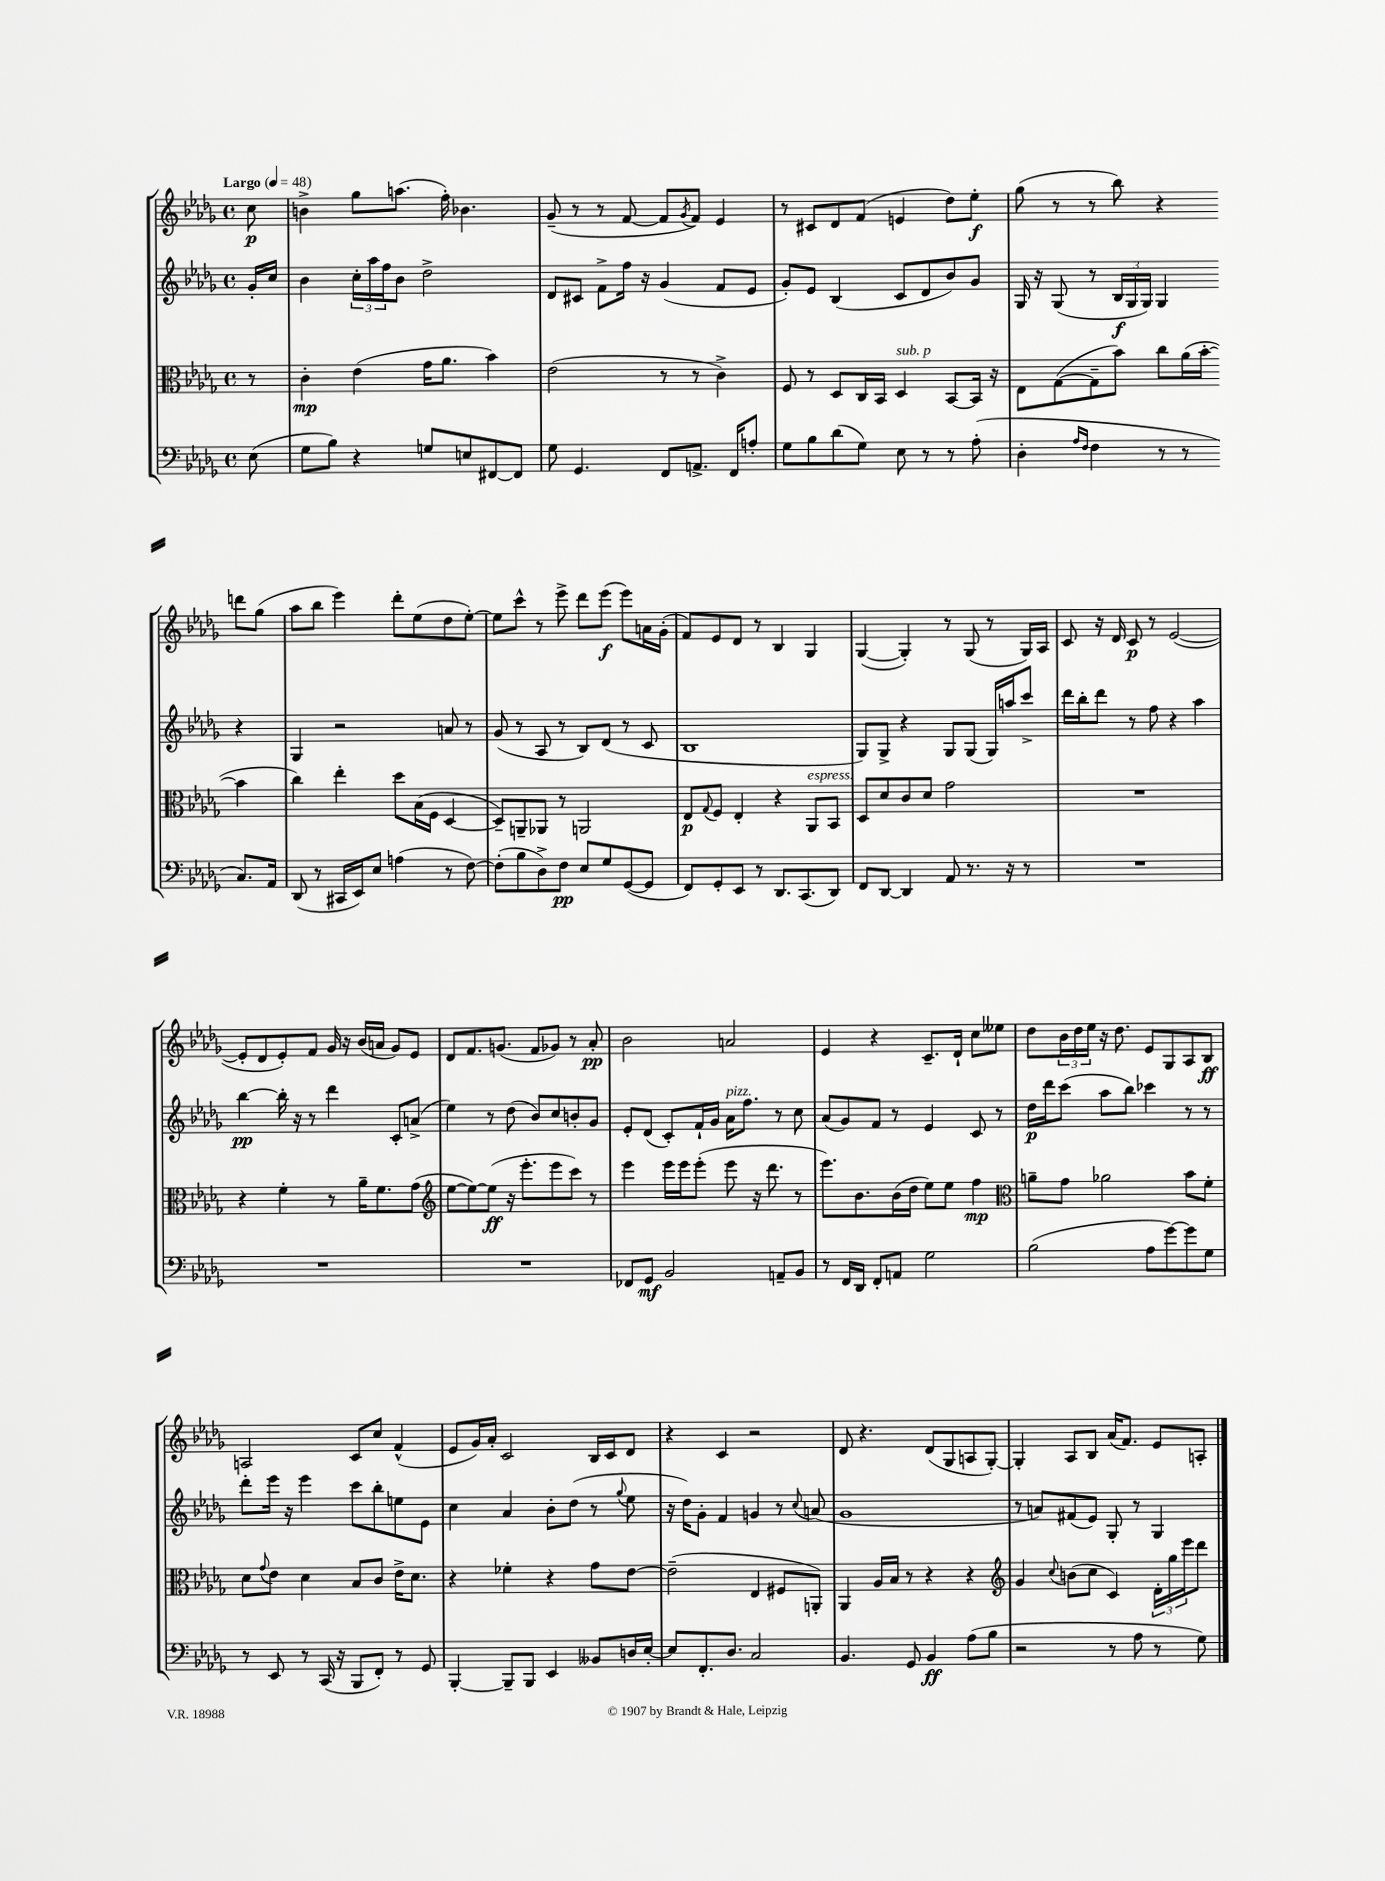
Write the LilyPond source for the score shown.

<<
\new StaffGroup <<
\new Staff = "s0" {
    \clef treble \key des \major \defaultTimeSignature \time 4/4 \partial 8 \tempo "Largo" 4 = 48
    c''8\p |
    b'4-> ges''8 a''8.( f''16-.) bes'4. |
    ges'8--( r8 r8 f'8~ f'8 \acciaccatura { ges'8 } f'8) ees'4 |
    r8 cis'8 des'8 f'8( e'4 des''8) ees''8-.\f |
    ges''8( r8 r8 bes''8) r4 d'''8 ges''8( |
    aes''8 bes''8 ees'''4) des'''8-. ees''8( des''8 ees''8~-.) |
    ees''8 c'''8-^ r8 ees'''8-> des'''8 ees'''8\f( ees'''8) a'16 ges'16-.( |
    f'8) ees'8 des'8 r8 bes4 ges4 |
    ges4~( ges4-.) r8 ges8( r8 ges16) aes16 |
    c'8 r16 des'16 c'8\p r8 ees'2~( |
    ees'8-. des'8 ees'8-.) f'8 ges'16 r16 bes'16( a'16 ges'8) ees'8 |
    des'8 f'8. g'8.( f'8 ges'8) r8 aes'8-.\pp |
    bes'2 a'2 |
    ees'4 r4 c'8.-- des'16-! c''8 eeses''8 |
    des''8 \tuplet 3/2 { bes'16 des''16 ees''16 } r16 des''8. ees'8 ges8 aes8 bes8\ff |
    a2 c'8 c''8 f'4-^( |
    ees'8 ges'16) aes'16-. c'2 bes16 c'16 des'8 |
    r4 c'4 r2 |
    des'8 r4. des'8( ges8 a8 ges8~-.) |
    ges4-. aes8 bes8 aes'16( f'8.) ees'8 a8-. \bar "|." |
}
\new Staff = "s1" {
    \clef treble \key des \major \defaultTimeSignature \time 4/4 \partial 8
    ges'16-. c''16 |
    bes'4 \tuplet 3/2 { c''16-. aes''16 f''16 } bes'8 des''2-> |
    des'8 cis'8 f'8-> f''16 r16 ges'4( f'8 ees'8 |
    ges'8-.) ees'8 bes4( c'8 des'8 bes'8) ges'8 |
    ges16 r16 ges8( r8 \tuplet 3/2 { bes16\f ges16 ges16) } ges4 r4 |
    ges4 r2 a'8 r8 |
    ges'8( r8 aes8 r8 bes8) des'8( r8 c'8 |
    bes1 |
    ges8) ges8-> r4 ges8 ges8( ges16) a''16 c'''8-> |
    des'''16 bes''16-. des'''8 r8 f''8 r4 aes''4 |
    bes''4~\pp bes''16-. r16 r8 des'''4 c'8-. a'8->( |
    ees''4) r8 des''8( bes'8) c''8 b'8-. ges'8 |
    ees'8-. des'8( c'8-.) f'16-! ges'16 aes'16^\markup { \italic "pizz." } f''8. r8 c''8 |
    aes'8( ges'8) f'8 r8 ees'4 c'8 r8 |
    des''16\p des'''16 c'''8( aes''8 bes''8) ces'''4 r8 r8 |
    des'''8-. ees'''16 r16 ees'''4 c'''8 bes''8-. e''8 ees'8 |
    c''4 aes'4 bes'8-. des''8( r8 \appoggiatura { ges''8 } ees''8 |
    r16 des''16) ges'8-. f'4 g'4 r8 \appoggiatura { c''8 } a'8( |
    ges'1 |
    r8 a'8) fis'8( ees'8) ges8-. r8 ges4 \bar "|." |
}
\new Staff = "s2" {
    \clef alto \key des \major \defaultTimeSignature \time 4/4 \partial 8
    r8 |
    c'4-.\mp ees'4( ges'16 aes'8. bes'4) |
    ees'2( r8 r8 c'4->) |
    f8 r8 des8 c16 bes,16 des4^\markup { \italic "sub. p" } bes,8~ bes,16 r16 |
    ees8 ges8~( ges8-- bes'8) c''8 aes'16( bes'16~-. bes'4 |
    c''4) ees''4-. des''8 bes16( f16 des4~ |
    des8--) a,8-- aes,8 r8 a,2 |
    ees8\p \appoggiatura { ges8 } f8 ees4-. r4 aes,8^\markup { \italic "espress." } bes,8 |
    des8 des'8 c'8 des'8 ges'2 |
    R1 |
    r4 f'4-. r8 aes'16-- f'8. ges'8( |
    \clef treble ees''8~ ees''8~) ees''8\ff( r16 ees'''8.-. ees'''8 c'''8) r8 |
    ees'''4 ees'''16 ees'''16 ees'''8-.( ees'''8 r16 des'''8. r8 |
    ees'''8.) bes'8. bes'16( des''16 ees''8) ees''8 f''4\mp |
    \clef alto a'8-- ges'8 aes'2 bes'8 f'8-. |
    des'8 \appoggiatura { ges'8 } ees'8 des'4 bes8 c'8 ees'16-> des'8. |
    r4 fes'4-. r4 ges'8 ees'8~ |
    ees'2--( ees4 fis8 a,8-.) |
    aes,4 aes16 bes16 r8 r4 r4 |
    \clef treble ges'4 \appoggiatura { c''8 } b'8( c''8 c'4) \tuplet 3/2 { des'16-. ges''16 ees'''16 } des'''8 \bar "|." |
}
\new Staff = "s3" {
    \clef bass \key des \major \defaultTimeSignature \time 4/4 \partial 8
    ees8( |
    ges8 bes8) r4 g8 e8 fis,8~ fis,8 |
    ges8 ges,4. f,8 a,8.-> f,16 a8-. |
    ges8 bes8 des'8( ges8) ees8 r8 r8 aes8-.( |
    des4-. \grace { aes16 f16 } f4 r8 r8 c8.) aes,16 |
    des,8( r8 cis,16 ees,16) ees8 a4( r8 f8~) |
    f8-.( bes8 des8->) f8\pp ees8 ges8 ges,8~( ges,8 |
    f,8) ges,8-. ees,8 r8 des,8. c,8.( des,8) |
    f,8 des,8~ des,4 aes,8 r8. r16 r8 |
    R1 |
    R1 |
    R1 |
    fes,8 ges,8\mf bes,2 a,8-- bes,8 |
    r8 f,16 des,16 f,8-. a,8 ges2 |
    bes2( aes8 ges'8~) ges'8 ges8 |
    r8 ees,8 r8 c,16( r16 bes,,8 f,8-.) r8 ges,8 |
    bes,,4~-. bes,,8-- bes,,8 ees,4 beses,8 d16 ees16~-. |
    ees8 f,8.-. des8. c2 |
    bes,4. ges,8 bes,4\ff aes8( bes8 |
    r2 r8 aes8 r8 ges8) \bar "|." |
}
>>
>>
\layout { \context { \Score \remove "Bar_number_engraver" } }
